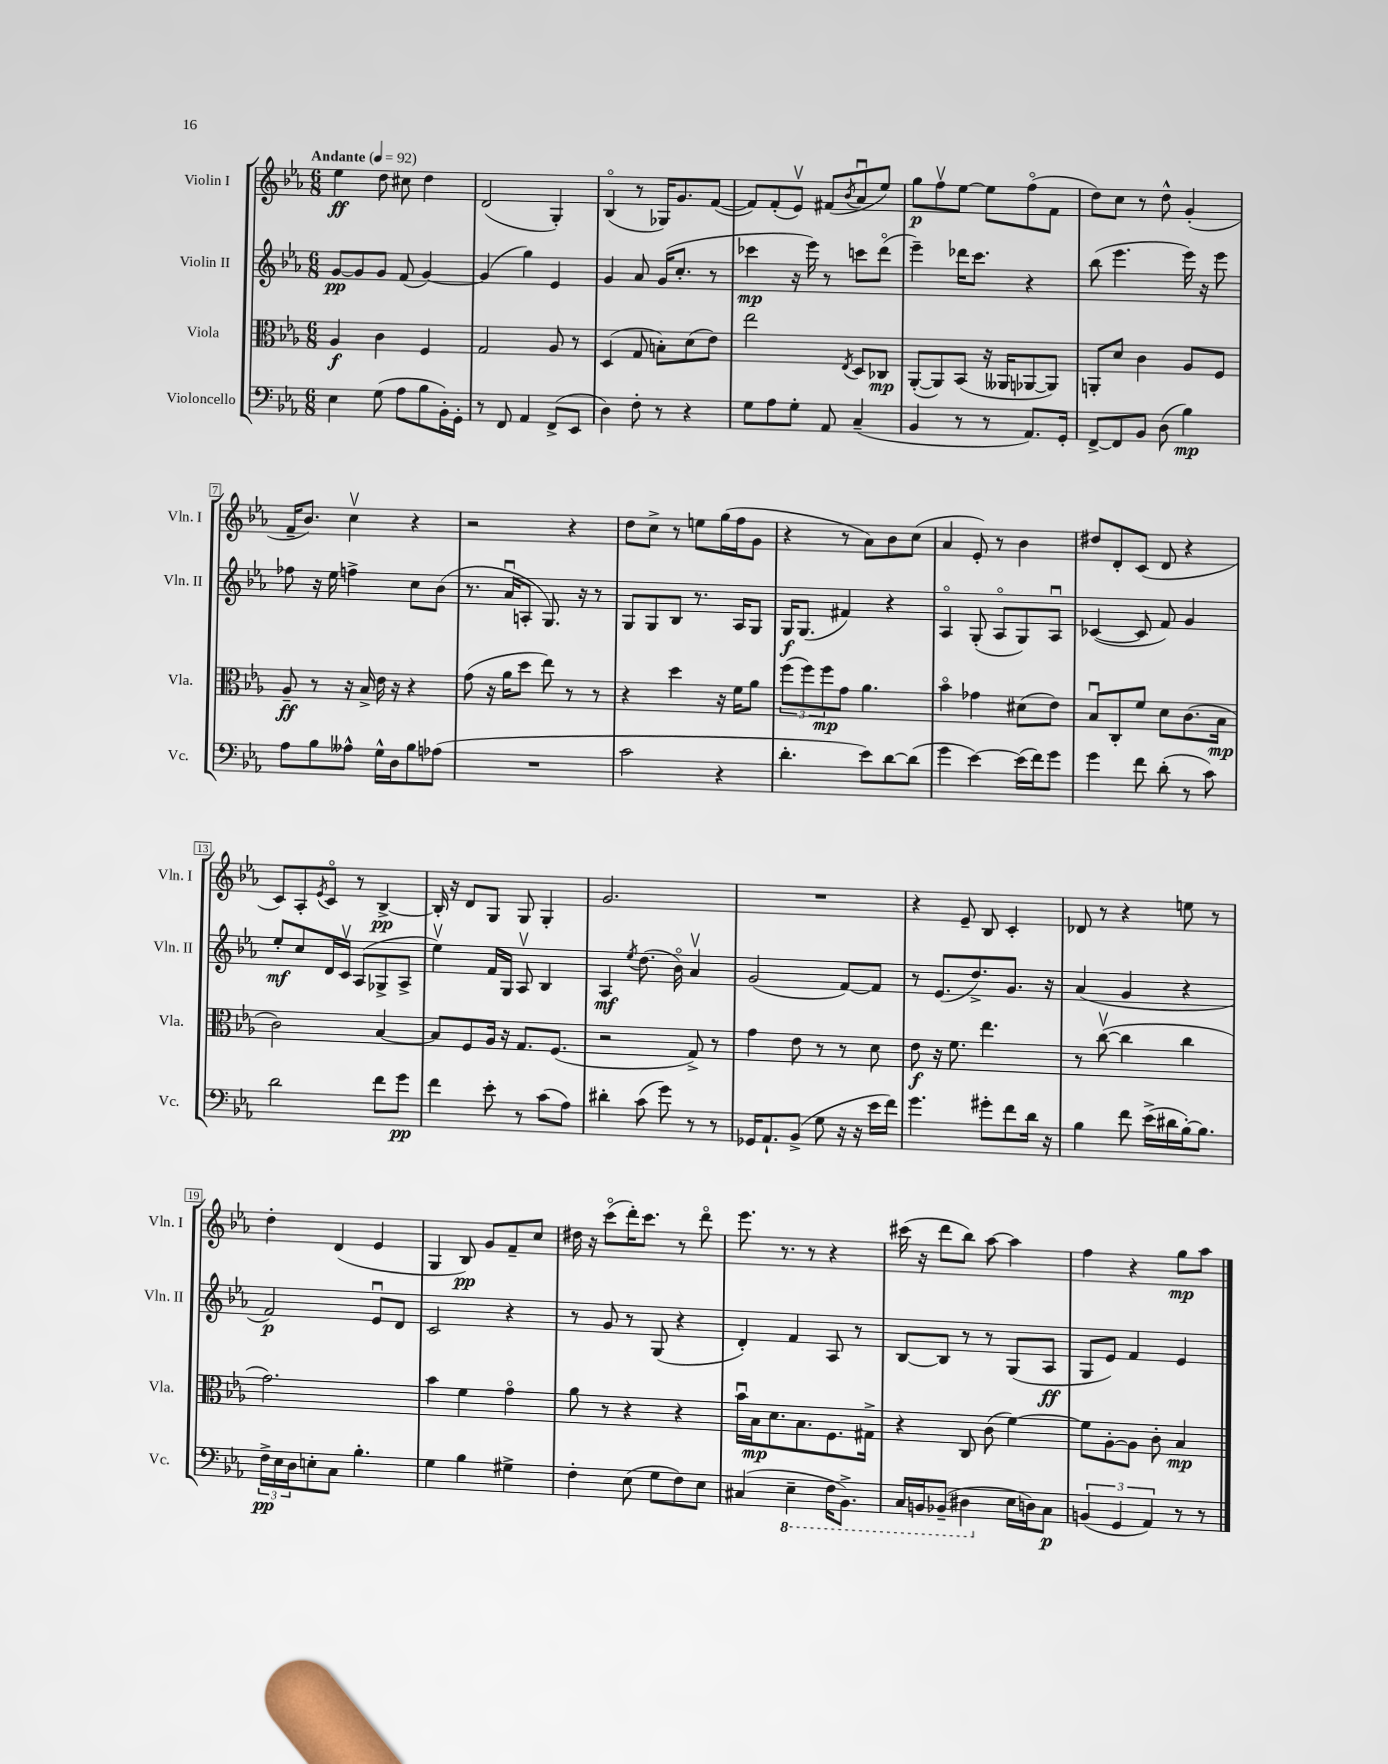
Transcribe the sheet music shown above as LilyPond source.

<<
\new StaffGroup <<
\new Staff = "s0" \with { instrumentName = "Violin I" shortInstrumentName = "Vln. I" } {
    \clef treble \key ees \major \numericTimeSignature \time 6/8 \tempo "Andante" 4 = 92
    ees''4\ff d''8 cis''8 d''4 |
    d'2( g4-.) |
    bes4\flageolet( r8 ges16) g'8. f'8~( |
    f'8) f'8-.( ees'8\upbow) fis'8( \acciaccatura { bes'8 } aes'8\downbow ees''8) |
    g''8\p f''8\upbow ees''8~ ees''8 f''8\flageolet( f'8 |
    d''8) c''8 r8 d''8-^ g'4-.( |
    f'16-- bes'8.) c''4\upbow r4 |
    r2 r4 |
    d''8 c''8-> r8 e''8 g''16( f''16 g'8 |
    r4 r8 aes'8) bes'8 c''8( |
    aes'4 ees'8-.) r8 bes'4 |
    dis''8 d'8-. c'8( d'8 r4 |
    c'8) aes8-. \acciaccatura { ees'8 } c'8\flageolet r8 bes4~->\pp |
    bes16-. r16 d'8 g8 g8 g4-. |
    g'2. |
    R2. |
    r4 ees'8-- bes8 c'4-. |
    des'8 r8 r4 e''8 r8 |
    d''4-. d'4( ees'4 |
    g4 bes8\pp) g'8 f'8-- c''8 |
    dis''16 r16 c'''8\flageolet( d'''16-.) c'''8. r8 d'''8\flageolet |
    ees'''8. r8. r8 r4 |
    cis'''16( r16 d'''8 bes''8) aes''8~ aes''4 |
    f''4 r4 g''8\mp aes''8 \bar "|." |
}
\new Staff = "s1" \with { instrumentName = "Violin II" shortInstrumentName = "Vln. II" } {
    \clef treble \key ees \major \numericTimeSignature \time 6/8
    g'8~\pp g'8 g'8 f'8( g'4~) |
    g'4( g''4) ees'4 |
    g'4 aes'8 g'16( c''8.-. r8 |
    ces'''4\mp r16 ees'''16) r8 c'''8 d'''8\flageolet( |
    ees'''4--) des'''16 c'''8. r4 |
    bes''8( ees'''4. ees'''16) r16 ees'''8 |
    fes''8 r16 ees''16 f''4-> c''8 bes'8( |
    r8. aes'16\downbow a8-. g8.) r16 r8 |
    g8 g8 bes8 r8. aes16 g8 |
    g16\f g8.( fis'4) r4 |
    aes4\flageolet g8-.( aes8\flageolet g8) aes8\downbow |
    ces'4~( ces'8 f'8) g'4 |
    ees''8-.\mf c''8 d'16 c'16\upbow aes8( ges8-> aes8-> |
    ees''4\upbow) f'16 g16 aes8\upbow bes4 |
    aes4\mf \acciaccatura { ees''8 } d''8.( bes'16\flageolet) aes'4\upbow |
    g'2( f'8~) f'8 |
    r8 ees'8.( d''8.->) g'8. r16 |
    aes'4( g'4 r4 |
    f'2\p) ees'8\downbow d'8 |
    c'2 r4 |
    r8 g'8 r8 g8( r4 |
    d'4-.) f'4 aes8 r8 |
    bes8~ bes8 r8 r8 g8( aes8\ff |
    g8 ees'8) f'4 ees'4 \bar "|." |
}
\new Staff = "s2" \with { instrumentName = "Viola" shortInstrumentName = "Vla." } {
    \clef alto \key ees \major \numericTimeSignature \time 6/8
    aes4\f c'4 f4 |
    g2 aes8 r8 |
    d4( g8 b8-.) d'8( ees'8) |
    ees''2 \acciaccatura { ees8 } d8 ces8\mp |
    aes,8~-.( aes,8) bes,8( r16 aeses,16 aes,8~ aes,8) |
    a,8-. d'8 c'4 aes8 f8 |
    aes8--\ff r8 r16 bes16-> ees'16 r16 r4 |
    g'8( r16 aes'16 d''8 ees''8) r8 r8 |
    r4 d''4 r16 f'16 aes'8 |
    \tuplet 3/2 { f''8( f''8) f''8\mp } g'8 aes'4. |
    bes'4\flageolet ges'4 dis'8( ees'8) |
    bes8\downbow c8-. f'8 d'8 c'8.( bes16\mp |
    c'2) bes4~ |
    bes8 f8 aes16 r16 g8. f8.( |
    r2 g8->) r8 |
    g'4 ees'8 r8 r8 d'8 |
    ees'8\f r16 f'8. ees''4. |
    r8 c''8~\upbow( c''4 c''4 |
    g'2.) |
    bes'4 f'4 g'4\flageolet |
    aes'8 r8 r4 r4 |
    bes'16\downbow bes16\mp d'8. bes8. f8. gis16-> |
    r4 c8 c'8( f'4~) |
    f'8 aes8~-. aes8 c'8-. bes4\mp \bar "|." |
}
\new Staff = "s3" \with { instrumentName = "Violoncello" shortInstrumentName = "Vc." } {
    \clef bass \key ees \major \numericTimeSignature \time 6/8
    ees4 g8( aes8 bes8 bes,16-.) g,16-. |
    r8 f,8 aes,4 f,8->( ees,8 |
    d4) f8-. r8 r4 |
    g8 aes8 g8-. aes,8 c4--( |
    bes,4 r8 r8 aes,8.) g,16-. |
    f,8~-> f,8 bes,8 d8( bes4\mp) |
    aes8 bes8 aeses8-^ g16-^ d16 bes8 aes8( |
    R2. |
    c'2 r4 |
    d'4.-. ees'8) d'8~ d'8( |
    g'4 ees'4~) ees'16( f'16) g'8 |
    g'4 f'8 d'8-.( r8 c'8) |
    d'2 f'8 g'8\pp |
    f'4 ees'8-. r8 c'8( aes8) |
    dis'4-. c'8( g'8) r8 r8 |
    ges,16 aes,8.-! bes,8->( g8 r16 r16 ees'16 f'16) |
    g'4. gis'8-. f'8 d'16 r16 |
    bes4 f'8 ees'16->( dis'16 bes16~-.) bes8. |
    \tuplet 3/2 { f16->\pp ees16 d16 } e8-. c8 bes4.-. |
    g4 bes4 gis4-> |
    f4-. ees8( g8 f8) ees8 |
    cis4( \ottava #-1 ees,4-- f,16 bes,,8.->) |
    c,16 b,,16 bes,,8--( dis,4 \ottava #0 ees16 d!16) c8\p |
    \tuplet 3/2 { b,4( g,4 aes,4) } r8 r8 \bar "|." |
}
>>
>>
\layout { \context { \Score \override BarNumber.stencil = #(make-stencil-boxer 0.1 0.3 ly:text-interface::print) } }
